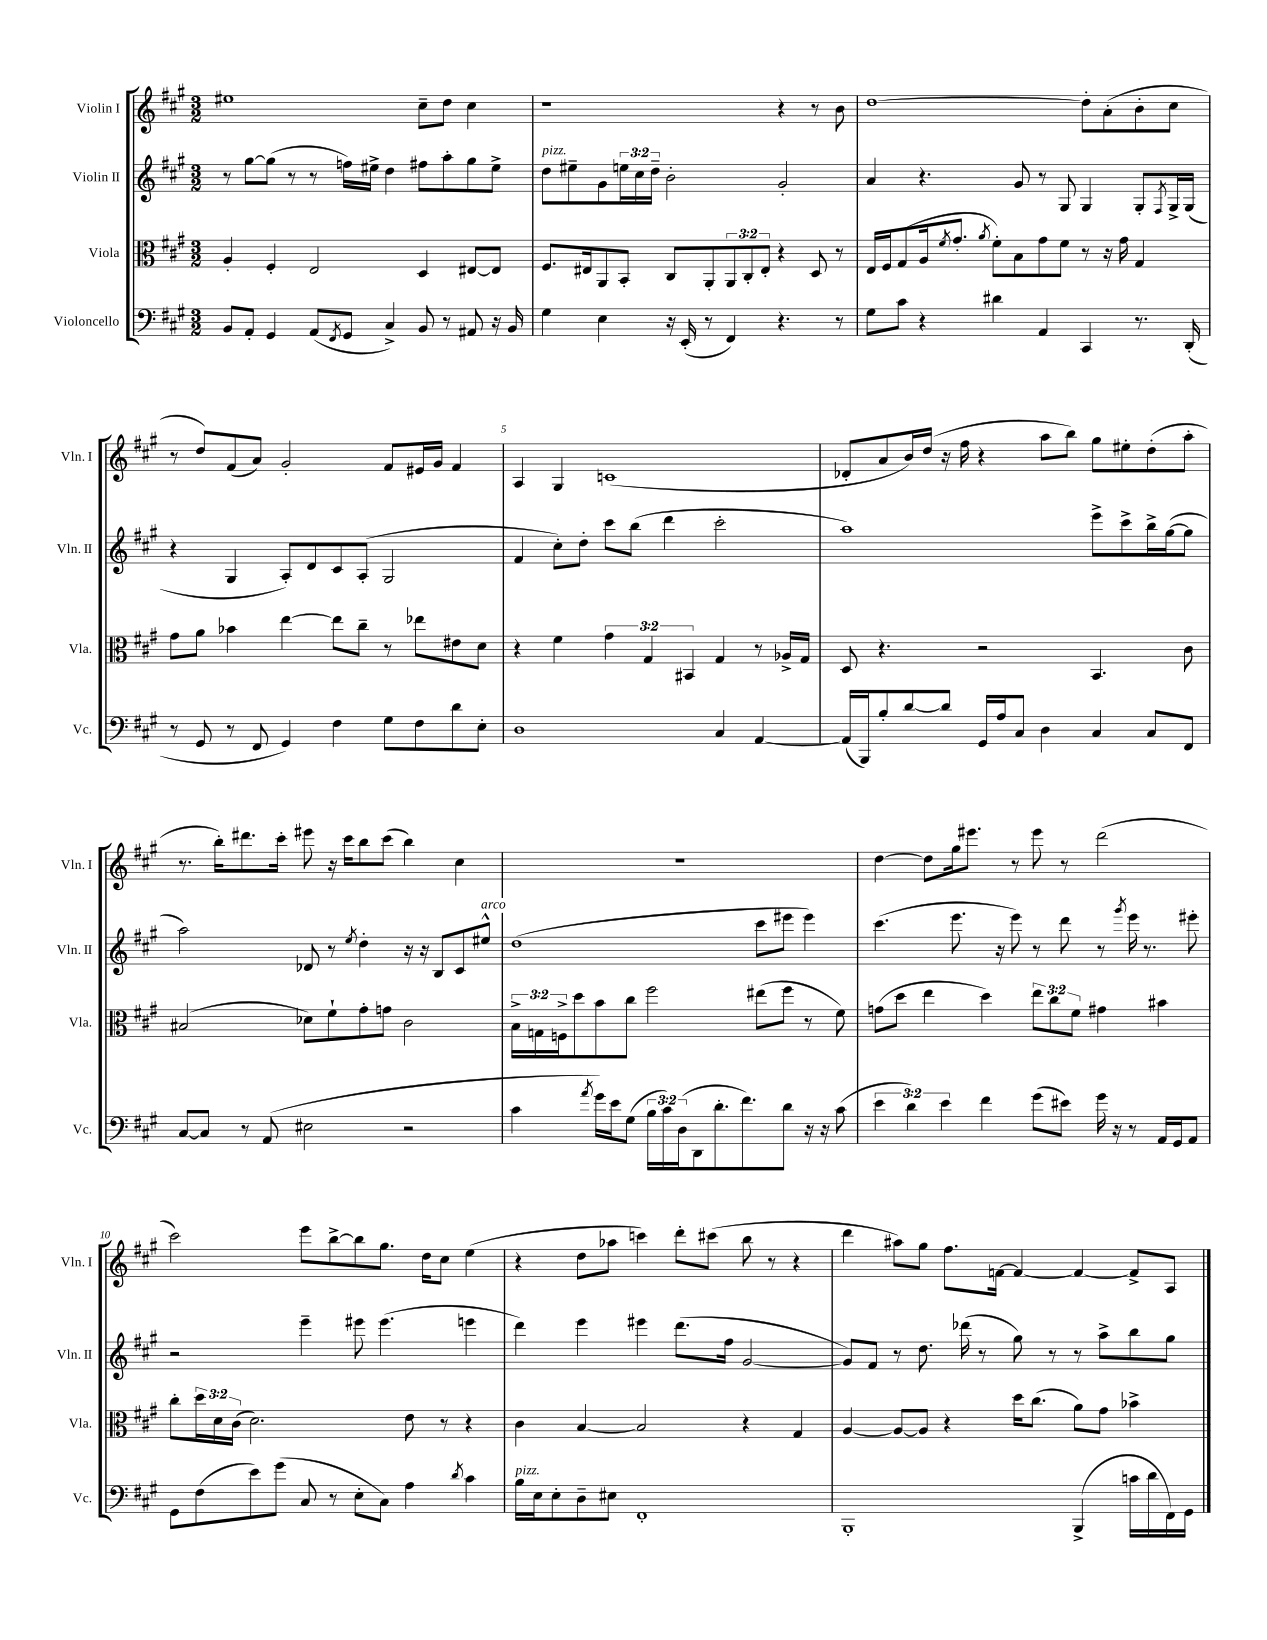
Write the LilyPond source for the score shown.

<<
\new StaffGroup <<
\new Staff = "s0" \with { instrumentName = "Violin I" shortInstrumentName = "Vln. I" } {
    \clef treble \key a \major \numericTimeSignature \time 3/2
    eis''1 cis''8-- d''8 cis''4 |
    r1 r4 r8 b'8 |
    d''1~ d''8-. a'8-.( b'8-. cis''8 |
    r8 d''8) fis'8( a'8) gis'2-. fis'8 eis'16 gis'16 fis'4 |
    a4 gis4 c'1( |
    des'8-. a'8 b'16) d''16( r16 fis''16 r4 a''8 b''8) gis''8 eis''8-. d''8-.( a''8-. |
    r8. b''16-.) dis'''8. cis'''16-. eis'''8 r16 cis'''16 b''8 cis'''8( b''4) cis''4 |
    R1. |
    d''4~ d''8 gis''16 eis'''8. r8 eis'''8 r8 d'''2( |
    cis'''2) e'''8 b''8~-> b''8 gis''8. d''16 cis''8 e''4( |
    r4 d''8 aes''8 c'''4) d'''8-. cis'''8( b''8 r8 r4 |
    d'''4 ais''8) gis''8 fis''8. f'16~ f'4~ f'4~ f'8-> a8 \bar "|." |
}
\new Staff = "s1" \with { instrumentName = "Violin II" shortInstrumentName = "Vln. II" } {
    \clef treble \key a \major \numericTimeSignature \time 3/2 \override Staff.TupletNumber.text = #tuplet-number::calc-fraction-text
    r8 gis''8~ gis''8( r8 r8 f''16) eis''16-> d''4 fis''8 a''8-. gis''8 eis''8-> |
    d''8^\markup { \italic "pizz." } eis''8-- gis'8 \tuplet 3/2 { e''16 cis''16 d''16-- } b'2-. gis'2-. |
    a'4 r4. gis'8 r8 gis8 gis4 gis8-. \acciaccatura { fis8 } gis16-> gis16( |
    r4 gis4 a8-.) d'8 cis'8 a8-.( gis2 |
    fis'4 cis''8-.) d''8-. cis'''8 b''8( d'''4 cis'''2-. |
    a''1) e'''8-> cis'''8-> b''16-> gis''16~( gis''8 |
    a''2) des'8 r8 \acciaccatura { e''8 } d''4-. r16 r16 b8 cis'8 eis''8-^^\markup { \italic "arco" } |
    d''1( cis'''8 eis'''8 eis'''4) |
    cis'''4.( e'''8. r16 e'''8) r8 d'''8 r8 \acciaccatura { gis'''8 } e'''16 r8. eis'''8-. |
    r2 e'''4-- eis'''8 eis'''4.( e'''4 |
    d'''4) e'''4 eis'''4 d'''8.( fis''16 gis'2~ |
    gis'8) fis'8 r8 d''8. des'''16( r8 gis''8) r8 r8 a''8-> b''8 gis''8 \bar "|." |
}
\new Staff = "s2" \with { instrumentName = "Viola" shortInstrumentName = "Vla." } {
    \clef alto \key a \major \numericTimeSignature \time 3/2 \override Staff.TupletNumber.text = #tuplet-number::calc-fraction-text
    a4-. fis4-. e2 d4 eis8~ eis8 |
    fis8. eis16 a,8 b,8-. cis8 a,8-. \tuplet 3/2 { a,8 cis8-. eis8-. } r4 d8 r8 |
    e16 fis16 gis8( a16 \acciaccatura { fis'8 } gis'8.-. \acciaccatura { a'8 } fis'8-.) b8 gis'8 fis'8 r8 r16 gis'16 gis4 |
    gis'8 a'8 bes'4 e''4~ e''8 cis''8-- r8 ees''8 eis'8 d'8 |
    r4 fis'4 \tuplet 3/2 { gis'4 gis4 bis,4 } gis4 r8 aes16-> gis16 |
    d8 r4. r2 b,4. cis'8 |
    bis2( des'8) fis'8-! gis'8-. g'8 cis'2 |
    \tuplet 3/2 { b16-> g16 f16-> } d''8 b'8 cis''8 fis''2 eis''8( fis''8 r8 fis'8) |
    g'8( d''8 e''4 d''4) \tuplet 3/2 { e''8 cis''8 fis'8 } gis'4 bis'4 |
    cis''8-. \tuplet 3/2 { d''16 d'16 cis'16( } d'2.) e'8 r8 r4 |
    cis'4 b4~ b2 r4 gis4 |
    a4~ a8~ a8 r4 d''16 cis''8.( a'8) gis'8 bes'4-> \bar "|." |
}
\new Staff = "s3" \with { instrumentName = "Violoncello" shortInstrumentName = "Vc." } {
    \clef bass \key a \major \numericTimeSignature \time 3/2 \override Staff.TupletNumber.text = #tuplet-number::calc-fraction-text
    b,8 a,8-. gis,4 a,8( \acciaccatura { fis,8 } gis,8 cis4->) b,8 r8 ais,8 r16 b,16 |
    gis4 e4 r16 e,16-.( r8 fis,4) r4. r8 |
    gis8 cis'8 r4 dis'4 a,4 cis,4 r8. d,16-.( |
    r8 gis,8 r8 fis,8 gis,4) fis4 gis8 fis8 d'8 e8-. |
    d1 cis4 a,4~ |
    a,16( b,,16) b8-. d'8~ d'8 gis,16 a16 cis8 d4 cis4 cis8 fis,8 |
    cis8~ cis8 r8 a,8( eis2 r2 |
    cis'4 \acciaccatura { a'8 } gis'16) e'16 gis8( \tuplet 3/2 { b16 cis'16) d16( } d,8 d'8.-. fis'8.) d'8 r16 r16 cis'8( |
    \tuplet 3/2 { e'4 d'4) e'4 } fis'4 gis'8( eis'8) gis'16 r16 r8 a,16 gis,16 a,8 |
    gis,8 fis8( e'8) gis'8( cis8 r8 e8-. cis8) a4 \acciaccatura { d'8 } cis'4 |
    b16^\markup { \italic "pizz." } e16 e8-. d8-- eis8 fis,1-. |
    b,,1-. b,,4->( c'16 d'16 fis,16) gis,16 \bar "|." |
}
>>
>>
\layout { \context { \Score \override BarNumber.break-visibility = ##(#f #t #t) barNumberVisibility = #(every-nth-bar-number-visible 5) } }
